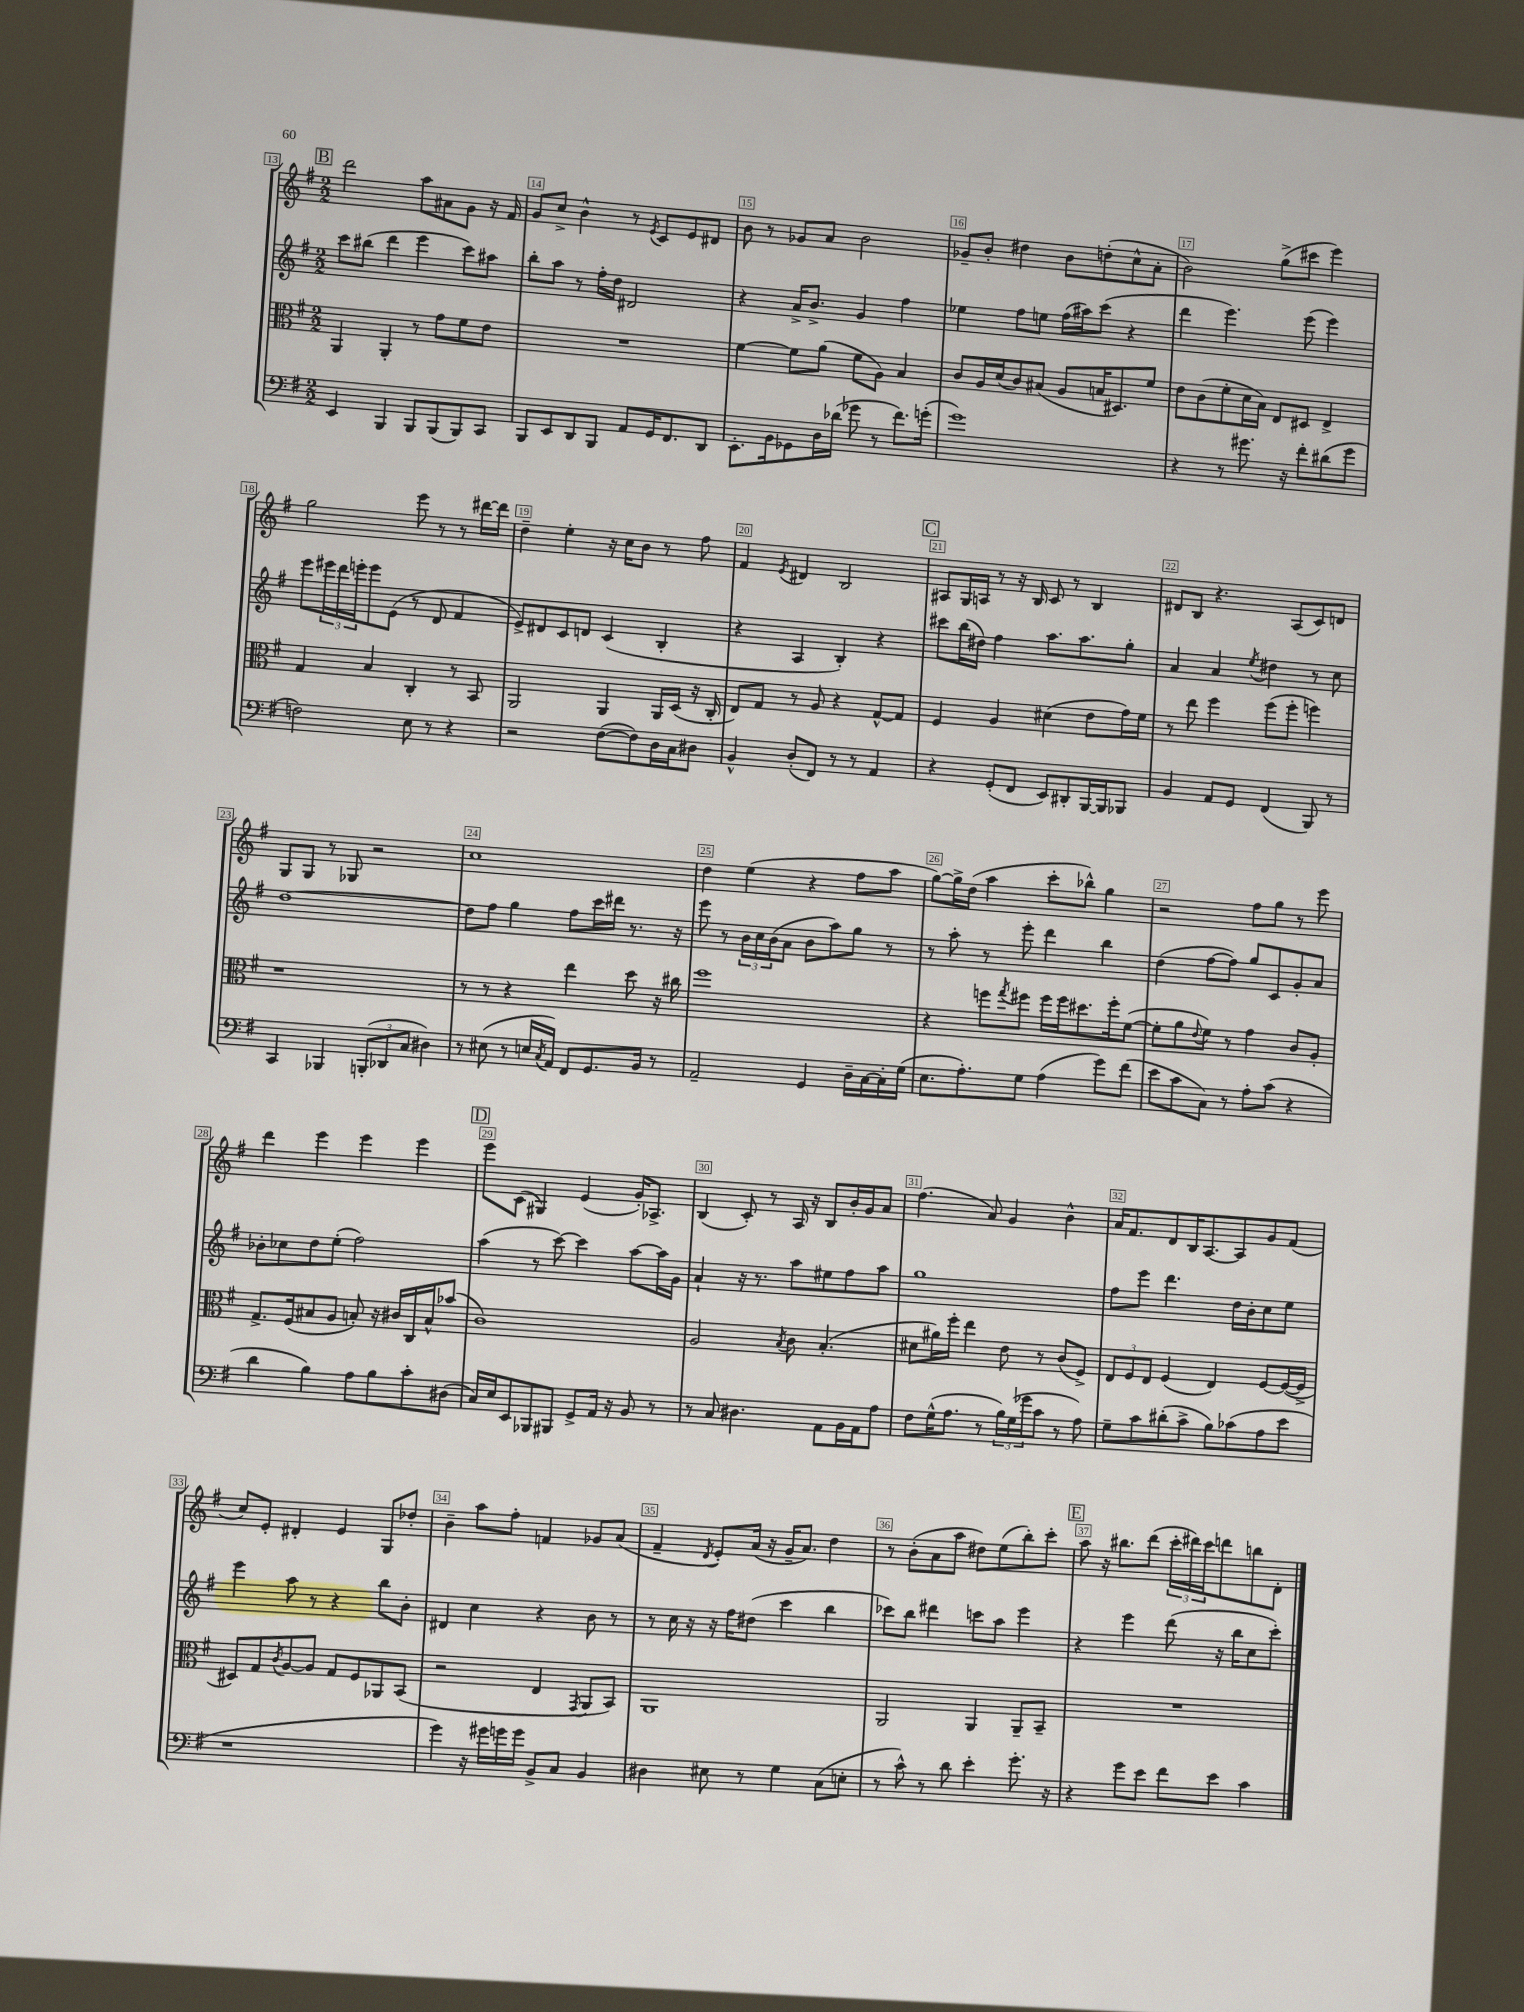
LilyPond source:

<<
\new StaffGroup <<
\new Staff = "s0" {
    \clef treble \key g \major \numericTimeSignature \time 2/2
    \mark \markup { \box "B" } d'''2 a''8 ais'8 g'8 r16 fis'16 |
    g'8 c''8-> b'4-^ r8 \acciaccatura { e'8 } c'8 e'8 dis'8 |
    b'8 r8 ges'8 a'8 b'2 |
    ges'8-- b'8-. dis''4 b'8 d''8-.( c''8-^ a'8-. |
    b'2) g''8->( cis'''8 e'''4) |
    g''2 e'''8 r8 r8 dis'''16~ dis'''16 |
    d''4-- e''4-. r16 c''16 b'8 r8 fis''8 |
    fis'4 \acciaccatura { e'8 } dis'4 b2 |
    \mark \markup { \box "C" } ais8 g16 a16 r8 r16 b16 c'8 r8 b4 |
    dis'8 b8 r4. a8( c'8) d'8 |
    g8 g8 r8 ges8 r2 |
    c''1 |
    d''4 e''4( r4 fis''8 a''8 |
    g''8~) g''16-> d''16( a''4 c'''8-. bes''8-^) g''4 |
    r2 fis''8 g''8 r8 e'''8 |
    d'''4 e'''4 e'''4 e'''4 |
    \mark \markup { \box "D" } e'''8 c'8( gis4) e'4( g'16-.) aes8.-> |
    b4( c'8-.) r8 a16 r16 b8 b'16-. g'16 a'8 |
    fis''4.( a'8) g'4 b'4-^ |
    a'16 fis'8. d'8 b16 a8.~ a8 g'8 fis'8( |
    c''8) e'8-. dis'4-. e'4 g8 des''8-. |
    b'4-- a''8 fis''8-. f'4 ges'8 a'8( |
    fis'4-- \acciaccatura { d'8 } e'8-.) a'16( r16 g'16-- a'8.) d''4 |
    r8 b'8-.( a'8 a''8 dis''8) e''8( b''8-.) c'''8-. |
    \mark \markup { \box "E" } a''8 r16 bis''8. d'''8( \tuplet 3/2 { c'''16-. dis'''16) c'''16 } d'''8 b''8 d'8-. \bar "|." |
}
\new Staff = "s1" {
    \clef treble \key g \major \numericTimeSignature \time 2/2
    \mark \markup { \box "B" } c'''8 bis''8( d'''4 e'''4 c'''8) ais''8 |
    b''8-. a''8 r8 fis''16-. d''16 dis'2 |
    r4 a'16-> b'8.-> g'4 fis''4 |
    ees''4 fis''8 e''8 fis''16( ais''16) c'''8( r4 |
    d'''4 e'''4.) e'''8( e'''4) |
    e'''8 \tuplet 3/2 { eis'''16 d'''16 e'''16-. } e'''8 e'8( r8 d'8 fis'4 |
    e'8->) dis'8 c'8 d'8 c'4( b4-. |
    r4 a4 b4-.) r4 |
    \mark \markup { \box "C" } cis'''8 b''16( dis''16) fis''4 a''8. a''8. g''8-. |
    a'4 a'4 \acciaccatura { e''8 } dis''4 r8 c''8 |
    d''1~ |
    d''8 fis''8 g''4 fis''8 c'''16 dis'''16 r8. r16 |
    e'''8 r8 \tuplet 3/2 { b'16 c''16 b'16( } a'8 b'8 a''8) g''8 r8 |
    r8 a''8-. r8 e'''8-. d'''4 b''4 |
    d''4( fis''8~ fis''8) g''8 c'8 g'8-. a'8 |
    bes'8-. ces''8 d''8 e''8-.( fis''2) |
    \mark \markup { \box "D" } a''4( r8 c'''8~) c'''4 a''8~ a''16 g'16 |
    a'4-! r16 r8. a''8 eis''8 fis''8 a''8 |
    g''1 |
    fis''8 e'''8 d'''4. d''16 b'16-. c''8 e''8 |
    e'''4 a''8 r8 r4 b''8 b'8-. |
    dis'4 c''4 r4 b'8 r8 |
    r8 c''16 r16 r16 fis''16 dis''8( c'''4 b''4 |
    ces'''8) b''8 dis'''4 c'''8 a''8 e'''4 |
    \mark \markup { \box "E" } r4 e'''4 d'''8( r16 b''16 c''8 c'''8-.) \bar "|." |
}
\new Staff = "s2" {
    \clef alto \key g \major \numericTimeSignature \time 2/2
    \mark \markup { \box "B" } a,4 a,4-. r8 g'8 fis'8 e'8 |
    R1 |
    fis'4~ fis'8 a'8( fis'8 a8) b4 |
    c'8 a16 d'16( c'8) bis8( a8 b16 dis8.) fis'8 |
    e'8 c'8( fis'8-. d'16 b16) e8 dis8 e4-> |
    g4 b4 c4-. r8 b,8 |
    a,2 a,4 a,16 d16( r16 c16-. |
    e8) g8 r8 a8 r4 g8~-^ g8 |
    \mark \markup { \box "C" } fis4 a4 dis'4( e'8 g'16) fis'16 |
    r8 e''8 fis''4 fis''8( fis''8-. f''4) |
    r1 |
    r8 r8 r4 e''4 d''8 r16 cis''16 |
    fis''1 |
    r4 f''8 \acciaccatura { g''8 } fis''8 fis''16 fis''16 dis''8. fis''16-. fis'8~( |
    fis'8-. a'8 \appoggiatura { e'8 } fis'8) r8 g'4 c'8 a8-. |
    g8.-> fis16( bis8 a8 b8-.) r16 cis'16 c16 b16-^ bes'8( |
    \mark \markup { \box "D" } c'1) |
    a2 \acciaccatura { b8 } c'8 b4.-.( |
    dis'8 ais'16) fis''16-. e''4 e'8 r8 c'8( fis8->) |
    \tuplet 3/2 { e8 fis8 e8 } fis4( e4) fis8~ fis16~( fis16-> |
    dis8) g8 \acciaccatura { c'8 } a8~ a8 g8 fis8 aes,8 b,8( |
    r2 e4 \acciaccatura { g,8 } a,8 b,8) |
    a,1 |
    a,2 a,4 a,8-- b,8-- |
    \mark \markup { \box "E" } R1 \bar "|." |
}
\new Staff = "s3" {
    \clef bass \key g \major \numericTimeSignature \time 2/2
    \mark \markup { \box "B" } e,4 b,,4 b,,8 b,,8( b,,8) c,8 |
    b,,8 e,8 d,8 b,,8 a,8 g,16 fis,8. d,8 |
    e,8.-. b,16 ges,8 d16 des'16( ges'8 r8 fis'8.) g'16-.( |
    g'1) |
    r4 r8 gis'8. r16 fis'8-. dis'8( gis'8 |
    f2) e8 r8 r4 |
    r2 fis8~( fis8) d16 c16 dis8 |
    b,4-^ d8-.( fis,8) r8 r8 a,4 |
    \mark \markup { \box "C" } r4 g,8-.( fis,8 e,8) dis,8-. b,,16~ b,,16 bes,,8 |
    b,4 a,8 g,8 fis,4( b,,8) r8 |
    c,4 bes,,4 \tuplet 3/2 { b,,8-.( des,8 c8 } dis4) |
    r8 eis8( r8 e16 \acciaccatura { c8 } a,16) fis,8 g,8. b,16 r8 |
    a,2-- g,4 d16-- c16~ c16-. g16( |
    e8. a8.-.) g8 a4( g'8) fis'8( |
    e'8 c'8 c8) r8 a8-. c'8( r4 |
    d'4 b4) a8 b8 c'8-. dis8( |
    \mark \markup { \box "D" } c16) e16 e,8 bes,,8 bis,,8 g,8-> a,16 r16 b,8 r8 |
    r8 c8 dis4. a,8 b,16 a,16 a8 |
    fis8 g16-^( a8. r8 \tuplet 3/2 { b16) g16( ges'16 } c'8 r8 a8) |
    g8-- c'8 dis'8-.( c'8-> b8) ces'8( a8 e'8 |
    r1 |
    g'4) r16 gis'16 g'16 g'16 b,8-> c8 b,4 |
    dis4 eis8 r8 g4 c8( e8-. |
    r8 c'8-^) r8 d'8 e'4-. g'8.-. r16 |
    \mark \markup { \box "E" } r4 g'8 e'8 fis'8 e'8 c'4 \bar "|." |
}
>>
>>
\layout { \context { \Score currentBarNumber = #13 \override BarNumber.break-visibility = ##(#f #t #t) barNumberVisibility = #all-bar-numbers-visible \override BarNumber.stencil = #(make-stencil-boxer 0.1 0.3 ly:text-interface::print) } }
